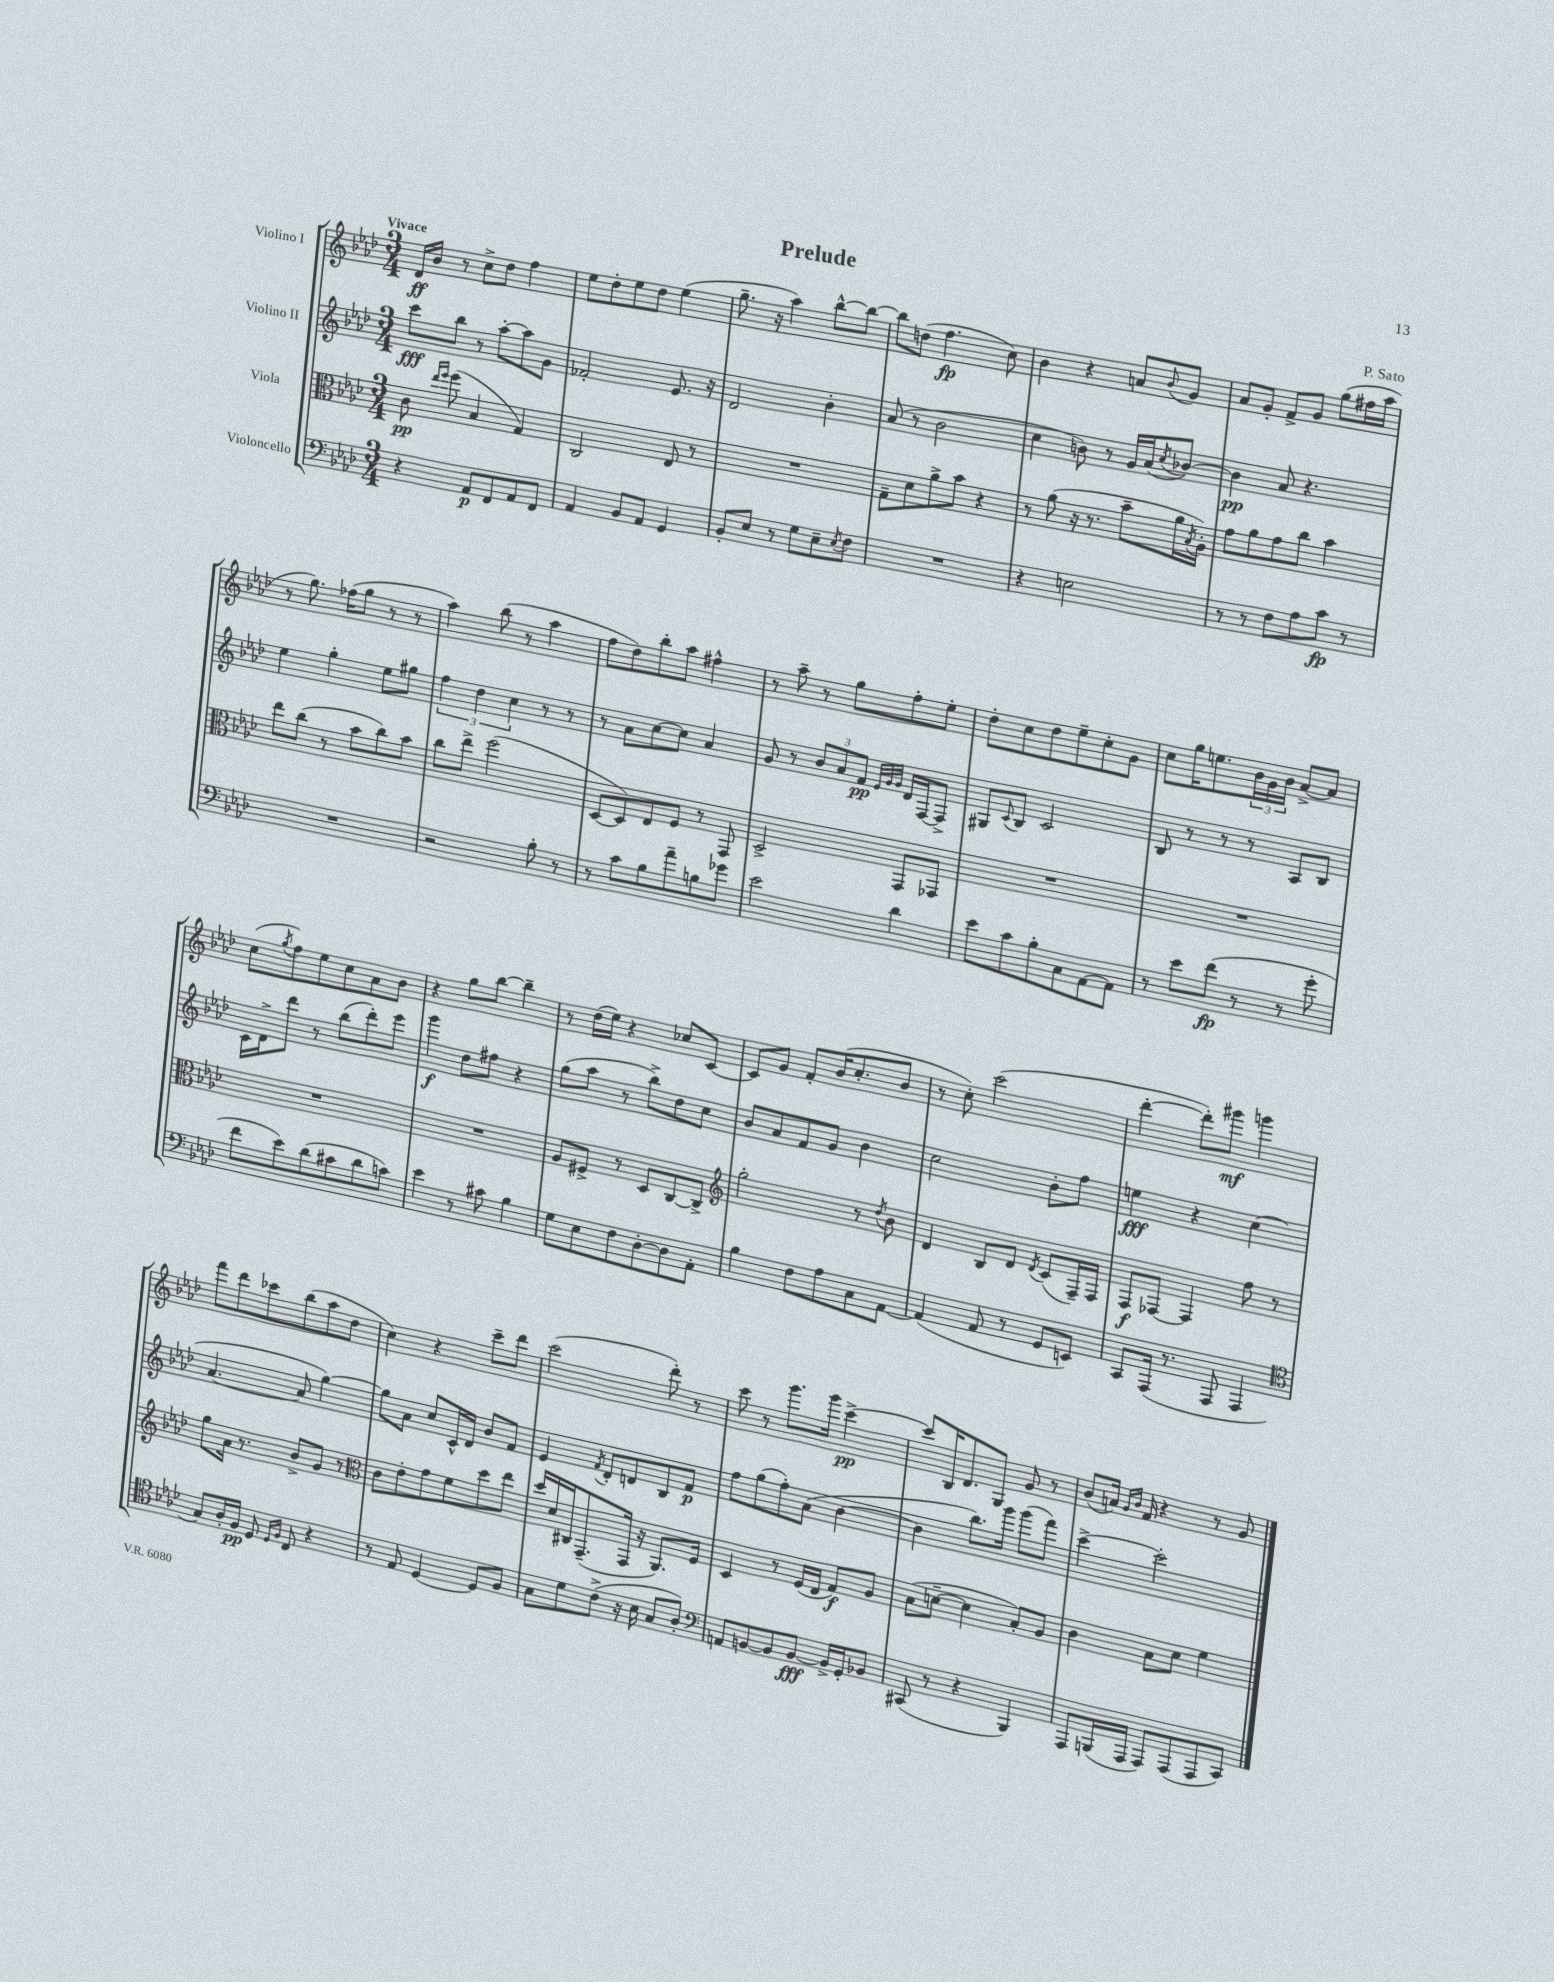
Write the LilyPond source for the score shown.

\header { title = "Prelude" composer = "P. Sato" }
<<
\new StaffGroup <<
\new Staff = "s0" \with { instrumentName = "Violino I" } {
    \clef treble \key aes \major \numericTimeSignature \time 3/4 \tempo "Vivace"
    des'16\ff bes'16 r8 c''8-> des''8 f''4 |
    ees''8 des''8-. ees''8 des''8 ees''4( |
    g''8.-- r16 aes''4) bes''8~-^ bes''8~ |
    bes''8 d''8( f''4.\fp c''8) |
    bes'4 r4 a'8 \appoggiatura { bes'8 } g'8 |
    aes'8 g'8-. f'8-> g'8 g''8( fis''16 aes''16 |
    r8 g''8.) fes''16( g''8 r8 r8 |
    aes''4) bes''8( r8 aes''4 |
    f''8 des''8) bes''8-. aes''8 fis''4-^ |
    r8 aes''8-- r8 g''8 f''8-. ees''8-. |
    des''8-. c''8 des''8 ees''8-- c''8-. g'8 |
    c''8 g''16 e''8. \tuplet 3/2 { bes'16 g'16 bes'16 } aes'8~-> aes'8 |
    c''8( \acciaccatura { g''8 } f''8) ees''8 c''8 aes'8 bes'8 |
    r4 g''8 bes''8~ bes''4-- |
    r8 des''16( ees''16) r4 ces''8 c'8~ |
    c'8 g'8 f'8-. bes'16( c''8.-. bes'8 |
    r8 c''8-.) c'''2( |
    des'''4~-. des'''8-.) gis'''8\mf g'''4 |
    f'''8 des'''8 ces'''8 bes''8( aes''8 des''8 |
    c''4) r4 c'''8-- des'''8 |
    c'''2( des'''8-.) r8 |
    c'''8 r8 g'''8. g'''16 c'''4~->\pp |
    c'''8 bes16 des'8. g8 g'8 r8 |
    bes'8( a'16) \grace { g'16 bes'16 } f'16 r4 r8 g'8 \bar "|." |
}
\new Staff = "s1" \with { instrumentName = "Violino II" } {
    \clef treble \key aes \major \numericTimeSignature \time 3/4
    c'''8\fff bes''8 r8 aes''8~-. aes''8 g'8 |
    fes'2-. ees'8. r16 |
    des'2 bes'4-. |
    aes'8( r8 bes'2 |
    c''4 b'8) r8 g'16 aes'16( \acciaccatura { c''8 } bes'8~) |
    bes'4\pp aes'8 r4. |
    ees''4 g''4-. ees''8 gis''8 |
    \tuplet 3/2 { f''4 des''4 c''4 } r8 r8 |
    r8 aes'8 c''8~ c''8 aes'4 |
    g'8 r8 \tuplet 3/2 { bes'8 aes'8 f'8\pp } \grace { ees'32 g'32 g'32 } des'16 f16~ f8-> |
    gis8 \appoggiatura { c'8 } bes8 c'2 |
    bes8 r8 r8 r8 aes8 bes8 |
    c'16 des'16-> des'''8 r8 bes''8( des'''8-.) ees'''8 |
    g'''4\f des''8 fis''8 r4 |
    g''8( aes''8 r8 bes''8->) des''8 c''8 |
    bes'8 aes'8 f'8 g'8 bes'4 |
    c''2 bes'8-. f''8 |
    e''4\fff r4 c''4( |
    aes'4.~ aes'8 g''4~) |
    g''8 aes'8 c''8 c'16-^ des'16 bes'8 f'8 |
    ees'4 \acciaccatura { f'8 } des'8-. d'8 bes8 f'8\p |
    f''8 g''8( f''8-.) aes'8( bes'4~ |
    bes'4 bes''8.) g'''16 g'''8( f'''8) |
    c'''4~-> c'''2-. \bar "|." |
}
\new Staff = "s2" \with { instrumentName = "Viola" } {
    \clef alto \key aes \major \numericTimeSignature \time 3/4
    c'8\pp \grace { ees''16 f''16 } f''8( bes4 g4) |
    c2 ees8 r8 |
    R2. |
    g8-- des'8 aes'8-> bes'8 r4 |
    r8 aes'8( r16 r8. bes'8-- aes'16 \acciaccatura { bes8 } aes16-.) |
    g'8 aes'8 g'8 c''8 bes'4 |
    ees''8 c''8( r8 bes'8 c''8) bes'8 |
    c''8 ees''8-> f''2( |
    des8~ des8) ees8 f8 r8 g,8 |
    des2-> g,8 ges,8 |
    R2. |
    R2. |
    R2. |
    R2. |
    aes8 fis8-> r8 des8 c8~ c8-> |
    \clef treble g''2-. r8 \acciaccatura { des''8 } bes'8 |
    des'4 bes8 des'8 \acciaccatura { des'8 } c'8( f16--) f16 |
    f8\f fes8~ fes4 f''8 r8 |
    g''8 aes'16 r8. bes'8-> g'8 r8 |
    \clef alto c'8 ees'8-. g'8 f'8 des''8 ees''8 |
    des''16 des'16 cis16 g,8.--( g,16 r16 aes,8.) f16 |
    des4 r8 f16( ees16 g8\f) aes8 |
    bes8( d'8~-- d'4 bes8-.) aes8 |
    c'4 bes8 des'8 f'4 \bar "|." |
}
\new Staff = "s3" \with { instrumentName = "Violoncello" } {
    \clef bass \key aes \major \numericTimeSignature \time 3/4
    r4 aes,8\p f,8 aes,8 f,8 |
    aes,4 bes,8 aes,8 g,4 |
    bes,8-. ees8 r8 g8 ees8-- \acciaccatura { ees8 } f8 |
    R2. |
    r4 e2 |
    r8 r8 f8 aes8 c'8\fp r8 |
    R2. |
    r2 bes8-. r8 |
    r8 c'8 bes8 aes'8-- b8 ges'8 |
    ees'2 des'4 |
    ees'8 c'8 bes8-. c8 aes,8~ aes,8 |
    r8 ees'8 f'8\fp( r8 r8 g'8-. |
    f'8 ees'8) des'8( cis'8 des'8 c'8) |
    ees'4 r8 cis'8 bes4 |
    g8 ees8 f8 des8~-. des8 aes,8-. |
    bes4 f8 aes8 c8 aes,8~ |
    aes,4( aes,8 r8 g,8 e,8) |
    c,8 aes,,16( r8. aes,,8 aes,,4 |
    \clef tenor g8) aes16-. f16\pp des8 \grace { des16 f16 } c8 r4 |
    r8 ees8 des4~ des8 f8 |
    g8 des'8 c'8->( r16 bes16 g8 aes8-.) |
    \clef bass a,8 b,8~ b,8 b,8~\fff b,16-> g,16-. bes,8 |
    cis,8( r8 r4 bes,,4) |
    aes,,8 b,,16( aes,,16 aes,,8) aes,,8( aes,,8 c,8) \bar "|." |
}
>>
>>
\layout { \context { \Score \remove "Bar_number_engraver" } }
